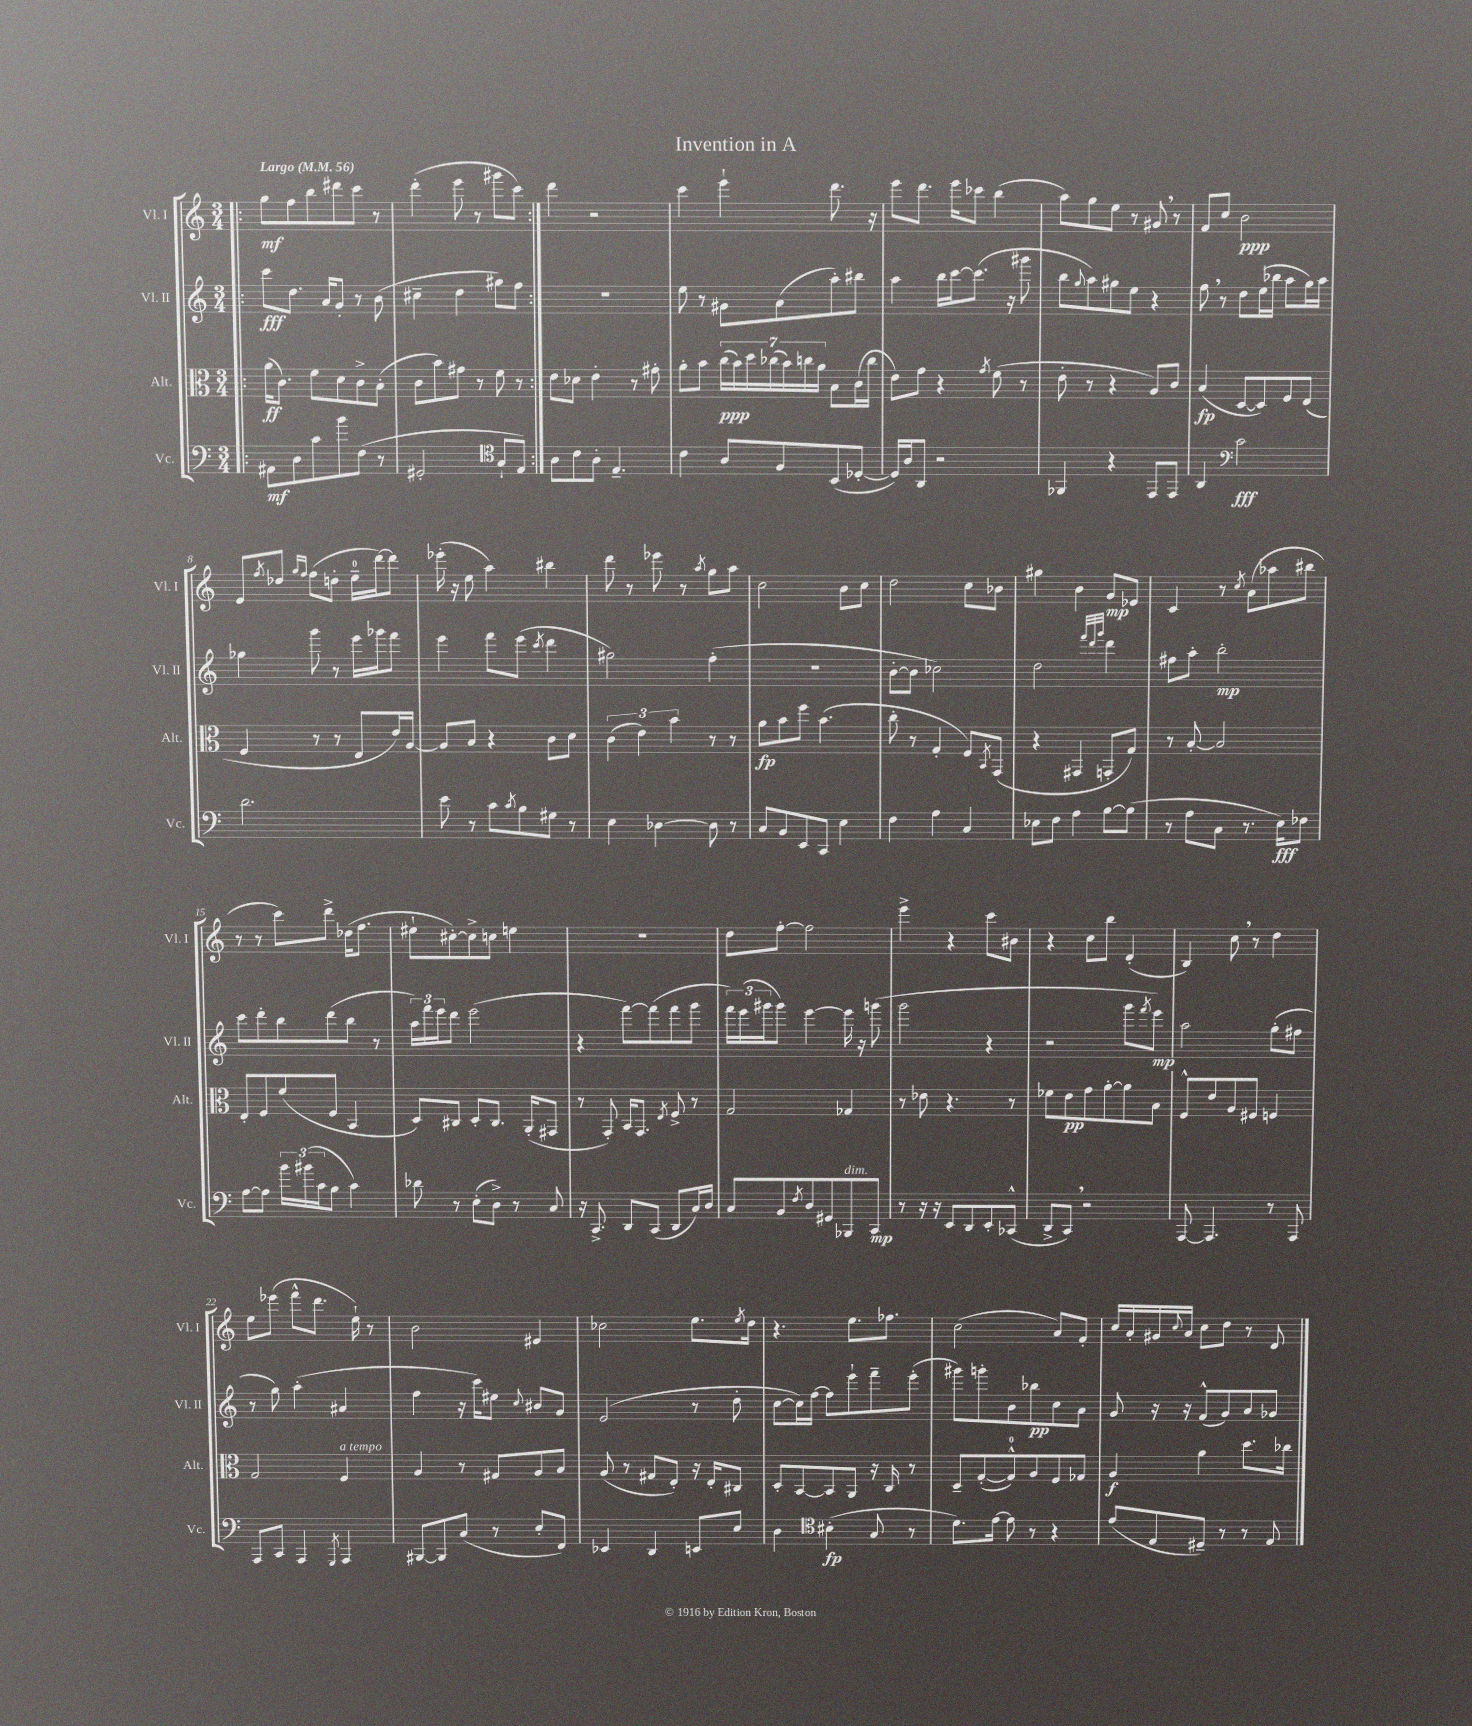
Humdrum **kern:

**kern	**dynam	**kern	**dynam	**kern	**dynam	**kern	**dynam
*part4	*part4	*part3	*part3	*part2	*part2	*part1	*part1
*staff4	*staff4	*staff3	*staff3	*staff2	*staff2	*staff1	*staff1
*I"Vc.	*	*I"Alt.	*	*I"Vl. II	*	*I"Vl. I	*
*I'Vc.	*	*I'Alt.	*	*I'Vl. II	*	*I'Vl. I	*
*clefF4	*	*clefC3	*	*clefG2	*	*clefG2	*
*k[]	*	*k[]	*	*k[]	*	*k[]	*
*M3/4	*	*M3/4	*	*M3/4	*	*M3/4	*
*MM56	*	*MM56	*	*MM56	*	*MM56	*
=1!|:	=1!|:	=1!|:	=1!|:	=1!|:	=1!|:	=1!|:	=1!|:
!	!	!	!	!	!	!LO:TX:a:B:t=Largo	!
8AA#X\L	mf	(16a\KL	ff	8ccc\L	fff	8gg\L	mf
.	.	8.c\J)	.	.	.	.	.
8D\	.	.	.	8.dd\J	.	8ff\	.
8c\	.	8f\L	.	.	.	8bb\	.
.	.	.	.	16a/KL	.	.	.
8b\	.	8d\	.	8g'/J	.	8ddd#X\	.
(8F\J	.	8c^\	.	8r	.	8ccc\J	.
8r	.	(8B'\J	.	(8b\	.	8r	.
=2	=2	=2	=2	=2	=2	=2	=2
2GG#X'/	.	8c\L	.	4cc#X~\	.	(4ddd'\	.
.	.	8b\)	.	.	.	.	.
.	.	8g#X\J	.	4dd\	.	8eee\	.
.	.	8r	.	.	.	8r	.
*clefC4	*	*	*	*	*	*	*
8G`/L	.	8f\	.	8gg#X\L)	.	8ggg#X\L	.
8E/J)	.	8r	.	8ff\J	.	8ccc\J)	.
=3:|!	=3:|!	=3:|!	=3:|!	=3:|!	=3:|!	=3:|!	=3:|!
8A\L	.	8e\L	.	2.r	.	4ddd\	.
8c\	.	8d-X\J	.	.	.	.	.
8A'\J	.	4e'\	.	.	.	2r	.
4.E~/	.	.	.	.	.	.	.
.	.	8r	.	.	.	.	.
.	.	8g#X'\	.	.	.	.	.
=4	=4	=4	=4	=4	=4	=4	=4
4c\	.	8a'\L	.	8ee\	.	4ccc\	.
.	.	8b\J	.	8r	.	.	.
8A/L	.	(28cc\LL	ppp	8g#X\L	.	4eee`\	.
.	.	28b\)	.	.	.	.	.
.	.	28dd\	.	.	.	.	.
.	.	(28cc-X\	.	.	.	.	.
8F/	.	.	.	(8a\	.	.	.
.	.	28b\)	.	.	.	.	.
.	.	28ccn\	.	.	.	.	.
.	.	28a\JJ	.	.	.	.	.
(8BB/	.	8B\L	.	8aa'\)	.	8.ddd\	.
[8D-X'/J	.	(16c\L	.	8bb#X\J	.	.	.
.	.	16cc\JJ	.	.	.	16r	.
=5	=5	=5	=5	=5	=5	=5	=5
16D-/LL])	.	8e\L)	.	4aa\	.	8eee\L	.
16A/J	.	.	.	.	.	.	.
8AA/J	.	8g\J	.	.	.	8.ddd\J	.
2r	.	4r	.	16bb\LL	.	.	.
.	.	.	.	[16ccc\J	.	16eee\KL	.
.	.	.	.	(8.ccc\J]	.	8ccc-X\J	.
.	.	8qg/	.	.	.	.	.
.	.	(8f\	.	.	.	(4bb\	.
.	.	.	.	16r	.	.	.
.	.	8r	.	8ggg#X\	.	.	.
=6	=6	=6	=6	=6	=6	=6	=6
4FF-X/	.	8e'\	.	8bb\L	.	8aa\L)	.
.	.	.	.	8qqgg/	.	.	.
.	.	8r	.	8aa\)	.	8gg\	.
4r	.	4r	.	8gg#X\	.	8ee\J	.
.	.	.	.	8ee\J	.	8r	.
8EE/L	.	8A/L)	.	4r	.	8g#X,/	.
8EE/J	.	8c/J	.	.	.	8r	.
=7	=7	=7	=7	=7	=7	=7	=7
4AA/	.	(4B/	fp	8ff,\	.	8f/L	.
.	.	.	.	8r	.	8cc/J	.
*clefF4	*	*	*	*	*	*	*
2c\	fff	[8D/L	.	8dd\L	.	2b\	ppp
.	.	8D/])	.	(16ee\L	.	.	.
.	.	.	.	16bb-X\JJ	.	.	.
.	.	8F/	.	8aa\L	.	.	.
.	.	(8E/J	.	16gg\L)	.	.	.
.	.	.	.	16aa\JJ	.	.	.
!!LO:LB:g=z
=8	=8	=8	=8	=8	=8	=8	=8
2.d\	.	4F/	.	4gg-X\	.	8e/L	.
.	.	.	.	.	.	8qff/	.
.	.	.	.	.	.	8dd-X/J	.
.	.	.	.	.	.	16qqgg/LL	.
.	.	.	.	.	.	16qqff/JJ	.
.	.	8r	.	8ggg\	.	(8ff\L	.
.	.	8r	.	8r	.	8ddn'\J	.
.	.	8E/L	.	16eee\LL	.	16ee~\LL	.
.	.	.	.	16ggg-X\J	.	[16ddd\J)	.
.	.	16e/L)	.	8fff\J	.	8ddd\J]	.
.	.	[16A/JJ	.	.	.	.	.
=9	=9	=9	=9	=9	=9	=9	=9
8e\	.	8A/L]	.	4eee\	.	(16eee-X'\	.
.	.	.	.	.	.	16r	.
8r	.	8B/J	.	.	.	8ee\	.
8c\L	.	4r	.	8fff\L	.	4aa\)	.
8qc/	.	.	.	.	.	.	.
8B\	.	.	.	(8eee\J	.	.	.
.	.	.	.	8qccc/	.	.	.
8G#X\J	.	8c\L	.	4ddd\	.	4bb#X\	.
8r	.	8d\J	.	.	.	.	.
=10	=10	=10	=10	=10	=10	=10	=10
4E\	.	(6c\	.	2gg#X\)	.	8ddd\	.
.	.	.	.	.	.	8r	.
.	.	6e\)	.	.	.	.	.
[4D-X\	.	.	.	.	.	8eee-X\	.
.	.	6b\	.	.	.	.	.
.	.	.	.	.	.	8r	.
.	.	.	.	.	.	8qaa/	.
8D-\]	.	8r	.	(4ff'\	.	8gg\L	.
8r	.	8r	.	.	.	8aa\J	.
=11	=11	=11	=11	=11	=11	=11	=11
8C/L	.	8a\L	fp	2.r	.	2cc\	.
8BB/	.	8b\	.	.	.	.	.
8EE/	.	8ff\J	.	.	.	.	.
8CC/J	.	(4.b\	.	.	.	.	.
4E\	.	.	.	.	.	8b\L	.
.	.	.	.	.	.	8cc\J	.
=12	=12	=12	=12	=12	=12	=12	=12
4F\	.	8cc'\	.	[8b'\L	.	2dd\	.
.	.	8r	.	8b\J]	.	.	.
4A\	.	4G'/	.	2cc-X\)	.	.	.
4C/	.	8F/L)	.	.	.	8cc\L	.
.	.	8qBB/	.	.	.	.	.
.	.	(8GG/J	.	.	.	8b-X\J	.
=13	=13	=13	=13	=13	=13	=13	=13
8E-X\L	.	4r	.	2dd\	.	4gg#X\	.
8F\J	.	.	.	.	.	.	.
4A\	.	4GG#X/	.	.	.	4b\	.
.	.	.	.	32qqfff/LLL	.	.	.
.	.	.	.	32qqddd/	.	.	.
.	.	.	.	32qqggg/JJJ	.	.	.
[8B\L	.	8GGn'/L	.	4ddd\	.	8g/L	mp
(8B\J]	.	8G/J)	.	.	.	8e-X/J	.
=14	=14	=14	=14	=14	=14	=14	=14
8r	.	8r	.	8ff#X\L	.	4c/	.
8A\L	.	[8B'/	.	8aa'\J	.	.	.
8C\J	.	2B/]	.	2bb'\	mp	8r	.
.	.	.	.	.	.	8qcc/	.
8.r	.	.	.	.	.	(8a\L	.
.	.	.	.	.	.	8aa-X\	.
16E\KL)	fff	.	.	.	.	.	.
8F-X\J	.	.	.	.	.	8bb#X\J	.
!!LO:LB:g=z
=15	=15	=15	=15	=15	=15	=15	=15
[8A\L	.	8E'/L	.	8ccc\L	.	8r	.
8A\J]	.	8F/	.	8ddd'\	.	8r	.
24b\LL	.	(8f/	.	8bb\	.	8ccc\L)	.
(24b#X\	.	.	.	.	.	.	.
24c\J	.	.	.	.	.	.	.
8B\J	.	8F/J	.	(8ddd\	.	8ddd^\J	.
4c\)	.	4BB/	.	8bb\J	.	(16dd-X\KL	.
.	.	.	.	.	.	8.ff\J	.
.	.	.	.	8r	.	.	.
=16	=16	=16	=16	=16	=16	=16	=16
8d-X\	.	8D/L)	.	24aa\LL)	.	8ee#X`\L	.
.	.	.	.	24fff\	.	.	.
.	.	.	.	24eee\J	.	.	.
8r	.	8C#X/J	.	8ddd\J	.	[8cc#X'\)	.
(8E'\L	.	8D'/L	.	(2eee\	.	8cc#^\]	.
8D^\J)	.	8.C#/J	.	.	.	8ccn\J	.
8r	.	.	.	.	.	4een\	.
.	.	(16AA'/KL	.	.	.	.	.
8C/	.	8GG#X/J	.	.	.	.	.
=17	=17	=17	=17	=17	=17	=17	=17
16r	.	8r	.	4r	.	2.r	.
8.CC^/	.	.	.	.	.	.	.
.	.	8GG'/)	.	.	.	.	.
8DD/L	.	16BB/KL	.	[8fff\L)	.	.	.
.	.	8.GG/J	.	.	.	.	.
(8CC/J	.	.	.	(8fff\]	.	.	.
.	.	8qE/	.	.	.	.	.
8DD/L	.	8F^/	.	8fff\	.	.	.
16C/L)	.	8r	.	8ggg\J	.	.	.
16D/JJ	.	.	.	.	.	.	.
=18	=18	=18	=18	=18	=18	=18	=18
8C/L	.	2G/	.	24fff\LL)	.	8dd\L	.
.	.	.	.	(24eee\	.	.	.
.	.	.	.	24ggg#X\J	.	.	.
8BB/	.	.	.	8ggg#\J)	.	[8ff'\J	.
8qF/	.	.	.	.	.	.	.
8D/	.	.	.	[4eee\	.	2ff\]	.
8GG#X/	.	.	.	.	.	.	.
!LO:TX:a:i:t=dim.	!	!	!	!	!	!	!
8BBB-X/	.	4G-X/	.	16eee\]	.	.	.
.	.	.	.	16r	.	.	.
8CC/J	mp	.	.	(8gggn\	.	.	.
=19	=19	=19	=19	=19	=19	=19	=19
8r	.	8r	.	2ggg\	.	4eee^\	.
16r	.	8e-X\	.	.	.	.	.
16r	.	.	.	.	.	.	.
8EE/L	.	4.r	.	.	.	4r	.
8DD/	.	.	.	.	.	.	.
8EE'/	.	.	.	4r	.	8ccc\L	.
(8CC-X^^/J	.	8r	.	.	.	8b#X\J	.
=20	=20	=20	=20	=20	=20	=20	=20
8DD^/L	.	8f-X\L	.	2r	.	4r	.
8CC,/J)	.	8e\	pp	.	.	.	.
2r	.	8g\	.	.	.	8cc\L	.
.	.	[8a'\	.	.	.	8bb\J	.
.	.	8a\]	.	8ggg\L	.	(4d'/	.
.	.	.	.	8qfff/	.	.	.
.	.	8B\J	.	8eee\J)	mp	.	.
=21	=21	=21	=21	=21	=21	=21	=21
[8AAA/	.	8F^^/L	.	2aa\	.	4B/)	.
4.AAA/]	.	8e/	.	.	.	.	.
.	.	8A/	.	.	.	8cc,\	.
.	.	8F#X/J	.	.	.	8r	.
8r	.	4Fn/	.	(8gg'\L	.	4dd\	.
8AAA/	.	.	.	8ff#X\J	.	.	.
!!LO:LB:g=z
=22	=22	=22	=22	=22	=22	=22	=22
8AAA/L	.	2G/	.	8r	.	8ee\L	.
8CC/J	.	.	.	8gg\)	.	(8eee-X\J	.
4AAA/	.	.	.	(4aa'\	.	8fff^^\L	.
.	.	.	.	.	.	8.ddd\J	.
8qGGG/	.	.	.	.	.	.	.
!	!	!LO:TX:a:i:t=a tempo	!	!	!	!	!
4AAA/	.	4F/	.	4a#X/	.	.	.
.	.	.	.	.	.	16ee`\)	.
.	.	.	.	.	.	8r	.
=23	=23	=23	=23	=23	=23	=23	=23
[8BBB#X/L	.	4A/	.	4ff\	.	2b\	.
8BBB#/]	.	.	.	.	.	.	.
(8C/J	.	8r	.	16r	.	.	.
.	.	.	.	16ccc\KL)	.	.	.
8r	.	8G#X/L	.	8ee#X\J	.	.	.
.	.	.	.	8qqcc/	.	.	.
8E'/L	.	8A/	.	8b#X/L	.	4e#X/	.
8FF/J)	.	8B/J	.	8g/J	.	.	.
=24	=24	=24	=24	=24	=24	=24	=24
4EE-X/	.	(8A/	.	(2e/	.	2cc-X\	.
.	.	8r	.	.	.	.	.
4DD/	.	8G#X/L	.	.	.	.	.
.	.	8E'/J)	.	.	.	.	.
8EEn/L	.	16r	.	8r	.	8.ee\L	.
.	.	16E'/KL	.	.	.	.	.
8E/J	.	8C#X/J	.	8dd'\	.	.	.
.	.	.	.	.	.	8qee/	.
.	.	.	.	.	.	16dd\Jk	.
=25	=25	=25	=25	=25	=25	=25	=25
4D\	.	8D'/L	.	[8cc\L	.	4.r	.
.	.	[8BB/	.	16cc\L])	.	.	.
.	.	.	.	[16ff\JJ	.	.	.
*clefC4	*	*	*	*	*	*	*
(4B#X'\	fp	8BB/]	.	8ff\L]	.	.	.
.	.	8AA/J	.	8eee`\	.	8.ee\L	.
8G/	.	16r	.	8fff~\	.	.	.
.	.	16C/	.	.	.	8.ff-X\J	.
8r	.	8r	.	(8eee'\J	.	.	.
=26	=26	=26	=26	=26	=26	=26	=26
8.d\L)	.	8D~/L	.	8ggg#X\L)	.	(2cc\	.
.	.	([8G'/	.	8gggn'\	.	.	.
[16e\Jk	.	.	.	.	.	.	.
8e\]	.	8G^^/])	.	8b\	.	.	.
8r	.	8A/	.	8bb-X\	pp	.	.
4r	.	8F/	.	8cc\	.	8a/L)	.
.	.	8G-X/J	.	8a\J	.	8f'/J	.
=27	=27	=27	=27	=27	=27	=27	=27
(8e/L	.	4A/	f	8g/	.	16cc/LL	.
.	.	.	.	.	.	16a'/	.
8E/	.	.	.	16r	.	16g#X/	.
.	.	.	.	.	.	8qqcc/	.
.	.	.	.	16r	.	16a/JJ	.
8D#X~/J)	.	4a\	.	(8f^^/L	.	8cc\L	.
8r	.	.	.	8g/)	.	8dd\J	.
8r	.	8.dd\L	.	8a/	.	8r	.
8E/	.	.	.	8g-X/J	.	8d/	.
.	.	16cc-X\Jk	.	.	.	.	.
==	==	==	==	==	==	==	==
*-	*-	*-	*-	*-	*-	*-	*-
